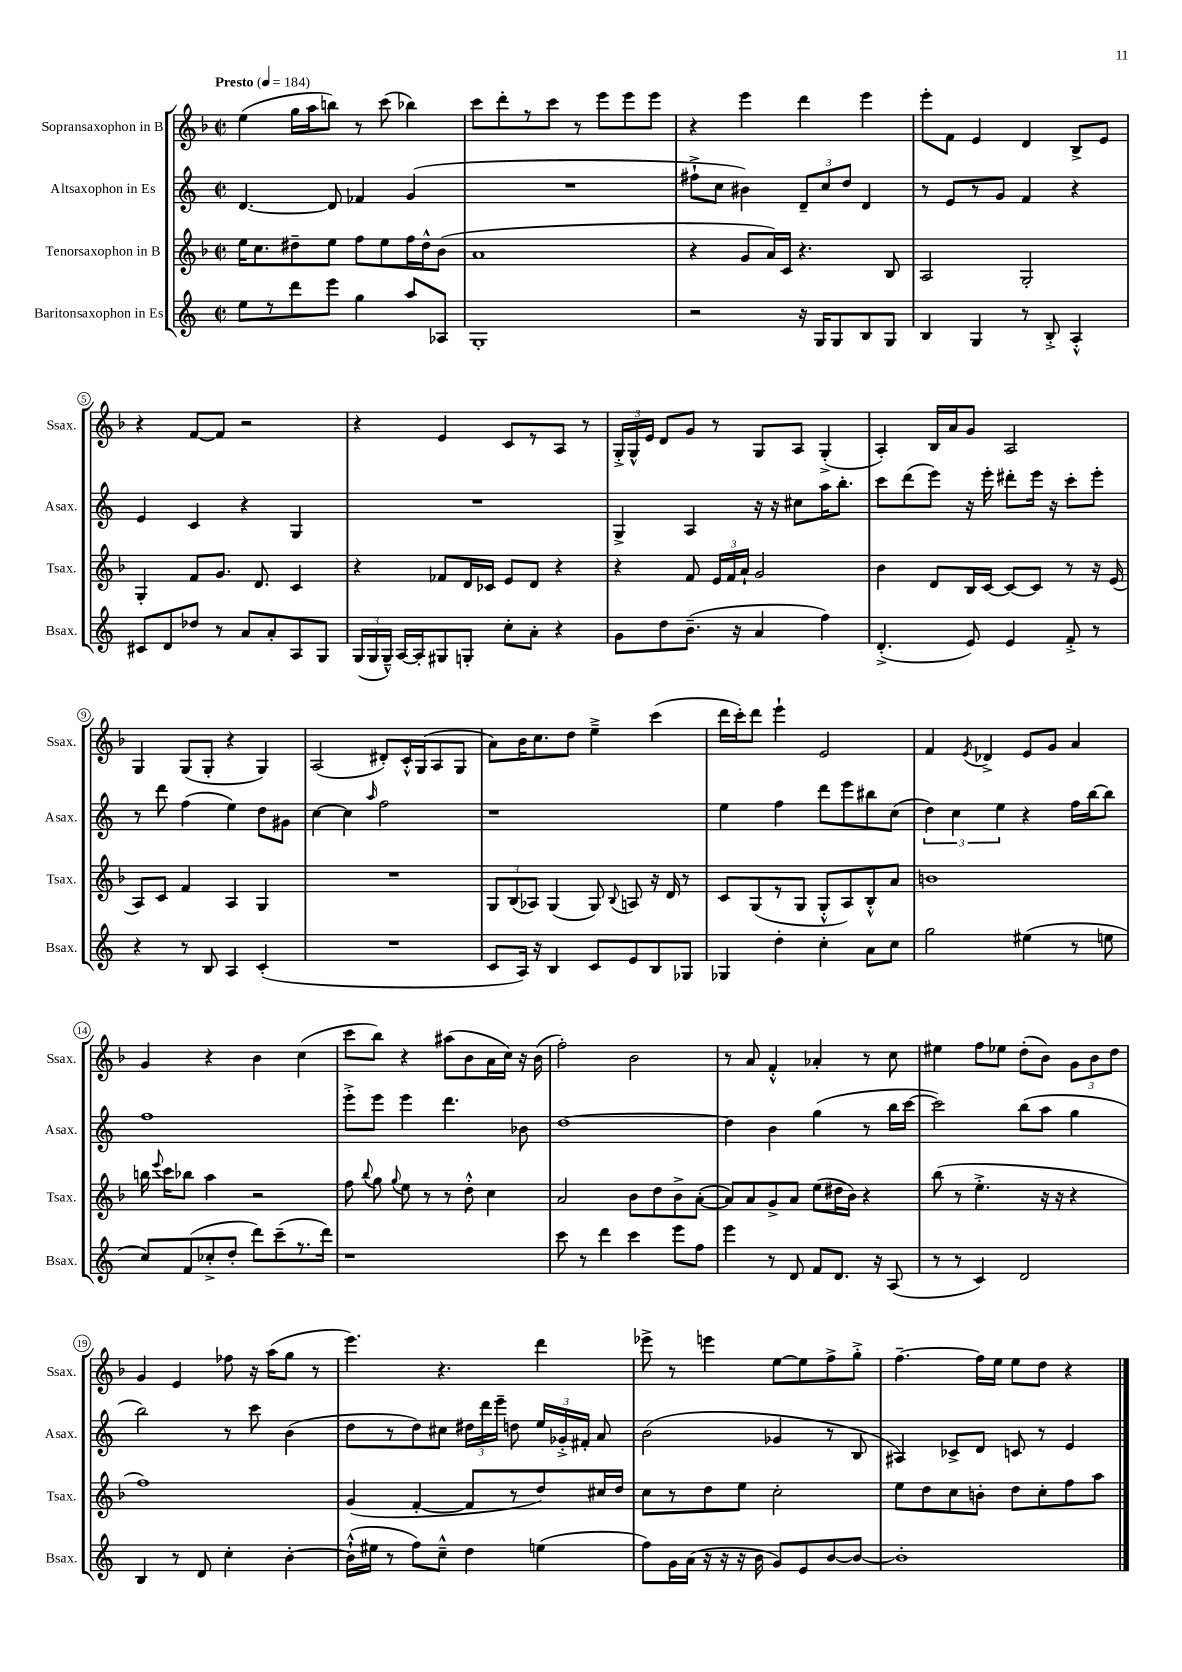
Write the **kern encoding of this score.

**kern	**kern	**kern	**kern
*part4	*part3	*part2	*part1
*staff4	*staff3	*staff2	*staff1
*I"Baritonsaxophon in Es	*I"Tenorsaxophon in B	*I"Altsaxophon in Es	*I"Sopransaxophon in B
*I'Bsax.	*I'Tsax.	*I'Asax.	*I'Ssax.
*clefG2	*clefG2	*clefG2	*clefG2
*k[]	*k[b-]	*k[]	*k[b-]
*M2/2	*M2/2	*M2/2	*M2/2
*met(c|)	*met(c|)	*met(c|)	*met(c|)
*MM184	*MM184	*MM184	*MM184
=1	=1	=1	=1
!	!	!	!LO:TX:a:B:t=Presto
8ee\L	16ee\KL	[4.d/	(4ee\
.	8.cc\	.	.
8r	.	.	.
8ddd\	8dd#X~\	.	16gg\LL
.	.	.	16aa\J
8eee\J	8ee\J	8d/]	8bbn\J)
4gg\	8ff\L	4f-X/	8r
.	8ee\	.	(8ccc\
8aa/L	16ff\L	(4g/	4bb-X\)
.	16dd#^^\J	.	.
8A-X/J	(8b-\J	.	.
=2	=2	=2	=2
1G'	1a	1r	8ccc\L
.	.	.	8ddd'\
.	.	.	8r
.	.	.	8ccc\J
.	.	.	8r
.	.	.	8eee\L
.	.	.	8eee\
.	.	.	8eee\J
=3	=3	=3	=3
2r	4r	8ff#X`^\L	4r
.	.	8cc\J	.
.	8g/L	4b#X\)	4eee\
.	16a/L)	.	.
.	16c/JJ	.	.
16r	4.r	12d~/L	4ddd\
16G/KL	.	.	.
.	.	12cc/	.
8G/	.	.	.
.	.	12dd/J	.
8B/	.	4d/	4eee\
8G/J	8B-/	.	.
=4	=4	=4	=4
4B/	2A/	8r	8eee'\L
.	.	8e/L	8f\J
4G/	.	8r	4e/
.	.	8g/J	.
8r	2G'/	4f/	4d/
8B'^/	.	.	.
4A'^^/	.	4r	8B-^/L
.	.	.	8e/J
!!LO:LB:g=z
=5	=5	=5	=5
8c#X/L	4G'/	4e/	4r
8d/	.	.	.
8dd-X/J	8f/L	4c/	[8f/L
8r	8.g/J	.	8f/J]
8a/L	.	4r	2r
.	8.d/	.	.
8a'/	.	.	.
8A/	4c/	4G/	.
8G/J	.	.	.
=6	=6	=6	=6
(24G/LL	4r	1r	4r
24G/	.	.	.
24G~^^/JJ)	.	.	.
[16A/LL	.	.	.
16A'/J]	.	.	.
8G#X/	8f-X/L	.	4e/
8Gn'/J	16d/L	.	.
.	16c-X/JJ	.	.
8cc'\L	8e/L	.	8c/L
8a'\J	8d/J	.	8r
4r	4r	.	8A/J
.	.	.	8r
=7	=7	=7	=7
8g\L	4r	4G^/	24G'^/LL
.	.	.	24G^^/
.	.	.	24e/JJ
8dd\	.	.	8d/L
(8.b~\J	8f/	4A/	8g/J
.	24e/LL	.	8r
.	24f/	.	.
16r	.	.	.
.	24a`/JJ	.	.
4a/	2g/	16r	8G/L
.	.	16r	.
.	.	8cc#X\L	8A/J
4ff\)	.	16aa\K	(4G'^/
.	.	8.bb'\J	.
=8	=8	=8	=8
(4.d'^/	4b-\	8ccc\L	4A'/)
.	.	(8ddd\	.
.	8d/L	8eee\J)	16B-/LL
.	.	.	16a/J
8e/)	16B-/L	16r	8g/J
.	[16c/JJ	16eee'\	.
4e/	8c/L_	8ddd#X'\L	2A/
.	8c/J]	16eee\Jk	.
.	.	16r	.
8f'^/	8r	8ccc'\L	.
8r	16r	8eee'\J	.
.	(16e/	.	.
!!LO:LB:g=z
=9	=9	=9	=9
4r	8A/L)	8r	4G/
.	8c/J	8ddd\	.
8r	4f/	(4ff\	(8G/L
8B/	.	.	8G'/J
4A/	4A/	4ee\)	4r
(4c'/	4G/	8dd\L	4G/)
.	.	8g#X\J	.
=10	=10	=10	=10
1r	1r	[4cc\	(2A/
.	.	4cc\]	.
.	.	16qqaa/	.
.	.	2ff\	8d#X'/L)
.	.	.	16c'^^/L
.	.	.	(16G/J
.	.	.	8A/
.	.	.	8G/J
=11	=11	=11	=11
8c/L	12G/L	1r	8a\L)
.	(12B-/	.	.
16A/Jk)	.	.	16b-\K
.	12A-X/J)	.	.
16r	.	.	8.cc\
4B/	(4G/	.	.
.	.	.	8dd\J
8c/L	8G/)	.	4ee~^\
.	8qqB-/	.	.
8e/	8An/	.	.
8B/	16r	.	(4ccc\
.	16d/	.	.
8G-X/J	8r	.	.
=12	=12	=12	=12
4G-X/	8c/L	4ee\	16ddd\LL
.	.	.	16ccc'\J)
.	(8G/	.	8ddd\J
4dd'\	8r	4ff\	4eee`\
.	8G/J	.	.
4cc'\	8G'^^/L	8ddd\L	2e/
.	8A/)	8eee\	.
8a\L	8B-'^^/	8bb#X\	.
8cc\J	8a/J	(8cc\J	.
=13	=13	=13	=13
2gg\	1bn	6dd\)	4f/
.	.	6cc\	.
.	.	.	8qe/
.	.	.	4d-X^/
.	.	6ee\	.
(4ee#X\	.	4r	8e/L
.	.	.	8g/J
8r	.	16ff\LL	4a/
.	.	[16bb\J	.
8een\	.	8bb\J]	.
!!LO:LB:g=z
=14	=14	=14	=14
8cc/L)	16bbn\	1ff	4g/
.	8qqeee/	.	.
.	16ccc\KL	.	.
(8f/	8bb-X\J	.	.
8cc-X'^/	4aa\	.	4r
8dd'/J	.	.	.
8ddd\L)	2r	.	4b-\
(8ccc~\	.	.	.
8.r	.	.	(4cc\
16ddd\Jk)	.	.	.
=15	=15	=15	=15
1r	8ff\	8eee'^\L	8ccc\L
.	8qqbb-/	.	.
.	8gg\	8eee\J	8bb-\J)
.	8qqgg/	.	.
.	8ee\	4eee\	4r
.	8r	.	.
.	8r	4.ddd\	(8aa#X\L
.	8dd'^^\	.	8b-\
.	4cc\	.	16a\L
.	.	.	16cc\JJ)
.	.	8b-X\	16r
.	.	.	(16b-\
=16	=16	=16	=16
8ccc\	2a/	[1dd	2ff'\)
8r	.	.	.
4ddd\	.	.	.
4ccc\	8b-\L	.	2b-\
.	8dd\	.	.
8eee\L	8b-^\	.	.
8ff\J	([8a'\J	.	.
=17	=17	=17	=17
4eee\	8a/L])	4dd\]	8r
.	8a/	.	8a/
8r	8g^/	4b\	4f'^^/
8d/	8a/J	.	.
8f/L	(8ee\L	(4gg\	4a-X'/
8.d/J	16dd#X\L	.	.
.	16b-\JJ)	.	.
.	4r	8r	8r
16r	.	.	.
(8A/	.	16bb\LL	8cc\
.	.	[16ccc\JJ	.
=18	=18	=18	=18
8r	(8bb-\	2ccc\])	4ee#X\
8r	8r	.	.
4c/)	4.ee'^\	.	8ff\L
.	.	.	8ee-X\J
2d/	.	(8bb\L	(8dd'\L
.	16r	8aa\J	8b-\J)
.	16r	.	.
.	4r	4gg\	12g\L
.	.	.	12b-\
.	.	.	12dd\J
!!LO:LB:g=z
=19	=19	=19	=19
4B/	1ff)	2bb\)	4g/
8r	.	.	4e/
8d/	.	.	.
4cc'\	.	8r	8ff-X\
.	.	8ccc\	16r
.	.	.	(16aa\KL
[4b'\	.	(4b\	8gg\J
.	.	.	8r
=20	=20	=20	=20
(16b`^^\LL]	(4g/	8dd\L	4.eee\)
16ee#X\JJ	.	.	.
8r	.	8r	.
8ff\L)	[4f'/	8dd\)	.
8cc~^^\J	.	8cc#X\J	4.r
4dd\	8f/L]	24dd#X\LL	.
.	.	24ddd\	.
.	.	24eee~\JJ	.
.	8r	8ddn\	.
(4een\	8dd/)	24ee/LL	4ddd\
.	.	24g-X'^/	.
.	.	24f#X'/JJ	.
.	16cc#X/L	8a/	.
.	16dd/JJ	.	.
=21	=21	=21	=21
8ff\L)	8cc\L	(2b\	8eee-X^\
16g\L	8r	.	8r
(16a\JJ	.	.	.
16r	8dd\	.	4eeen\
16r	.	.	.
16r	8ee\J	.	.
16b\	.	.	.
8g/L)	2cc'\	4g-X/	[8ee\L
8e/	.	.	8ee\]
[8b/	.	8r	8ff^\
8b/J_	.	8B/	8gg'^\J
=22	=22	=22	=22
1b']	8ee\L	4A#X/)	[4.ff~\
.	8dd\	.	.
.	8cc\	8c-X^/L	.
.	8bn'\J	8d/J	16ff\LL]
.	.	.	16ee\JJ
.	8dd\L	8cn/	8ee\L
.	8cc'\	8r	8dd\J
.	8ff\	4e/	4r
.	8aa\J	.	.
==	==	==	==
*-	*-	*-	*-
